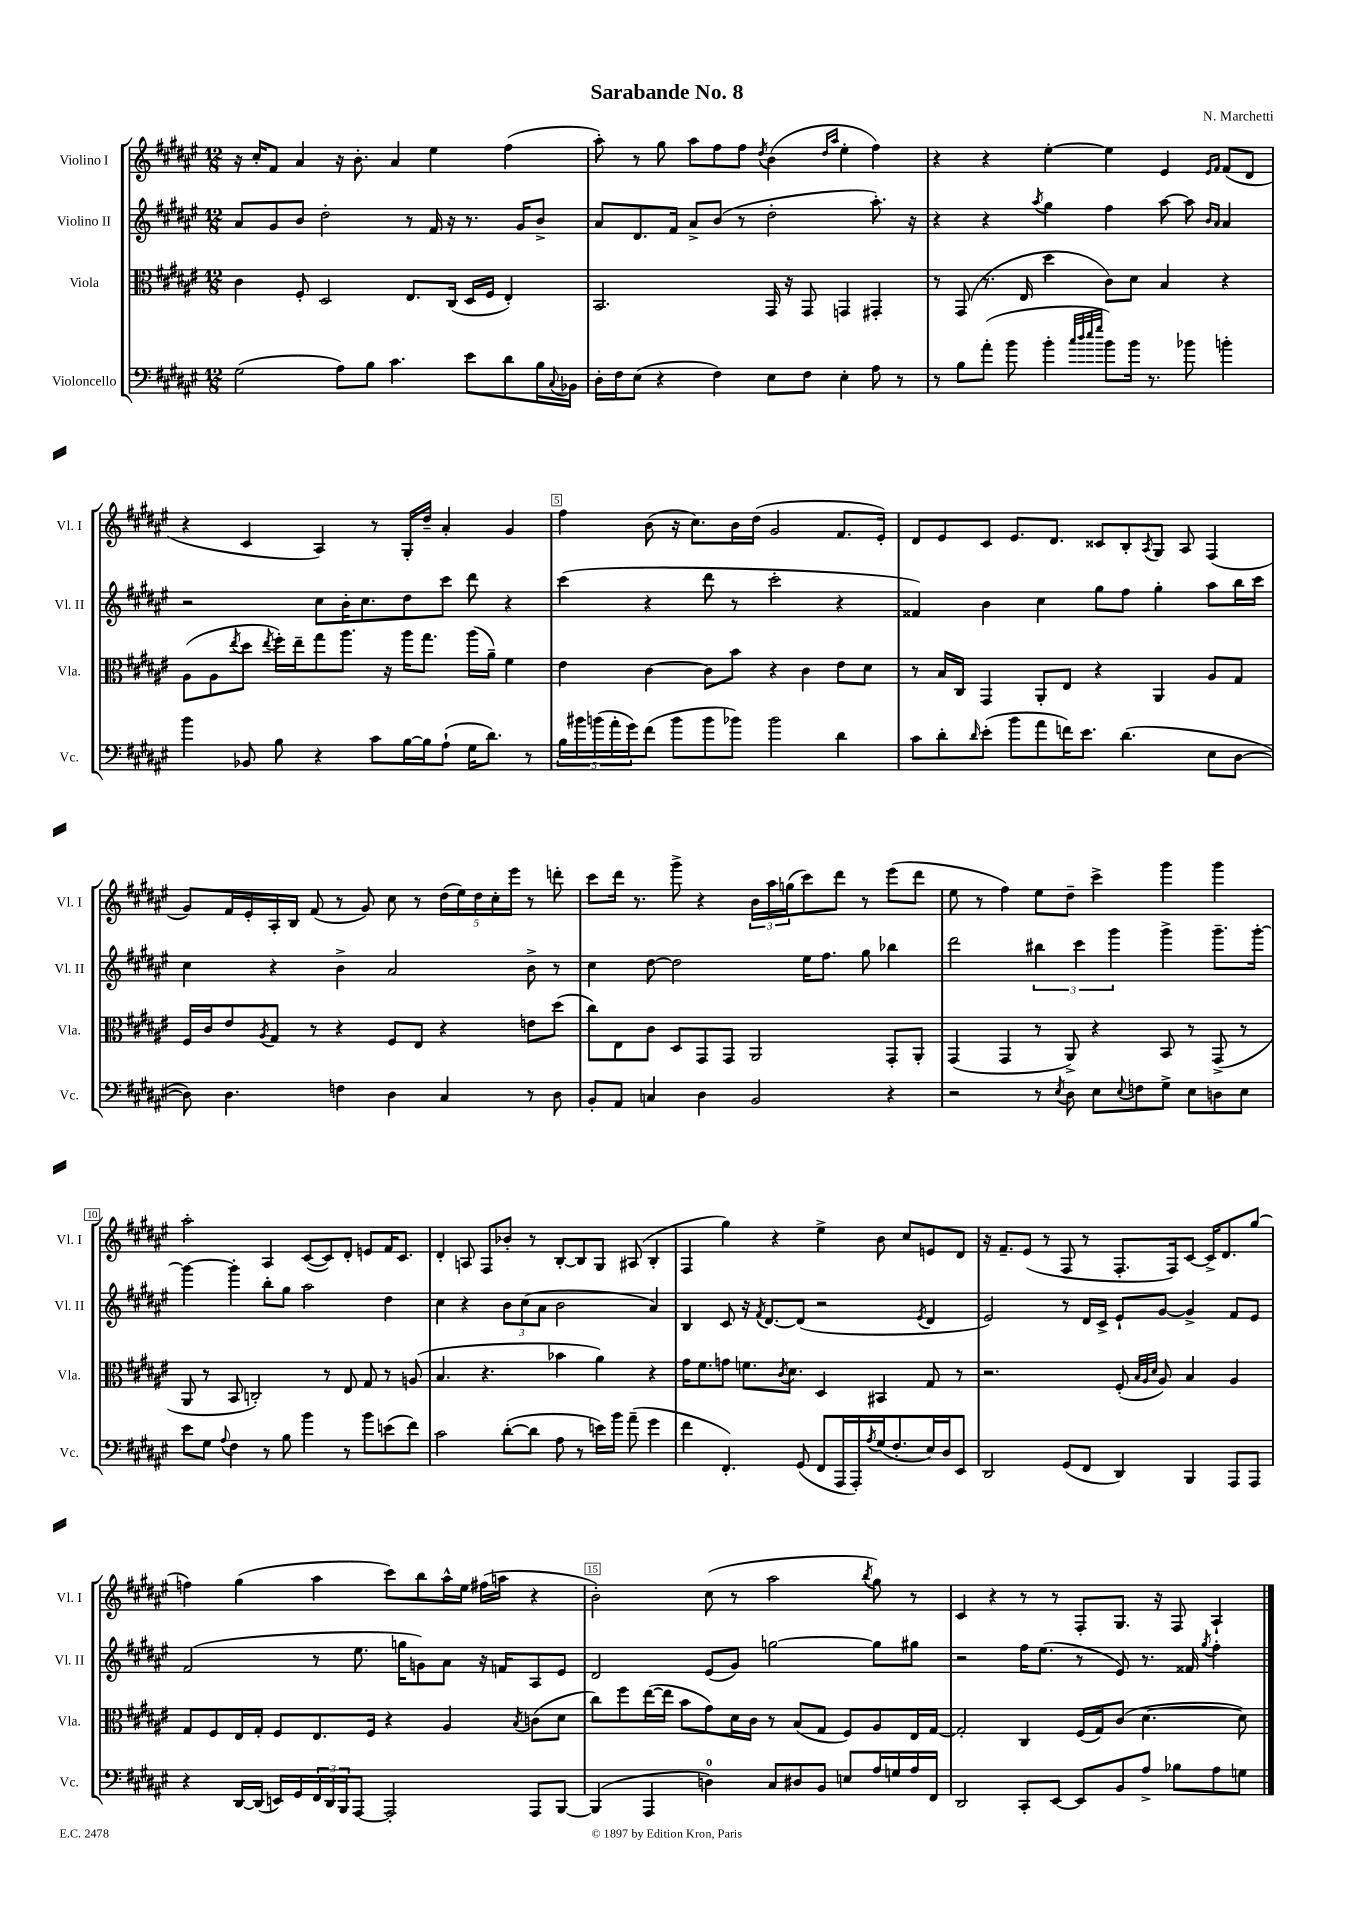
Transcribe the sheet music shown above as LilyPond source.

\header { title = "Sarabande No. 8" composer = "N. Marchetti" }
<<
\new StaffGroup <<
\new Staff = "s0" \with { instrumentName = "Violino I" shortInstrumentName = "Vl. I" } {
    \clef treble \key fis \major \numericTimeSignature \time 12/8
    r16 cis''16-. fis'8 ais'4 r16 b'8.-. ais'4 eis''4 fis''4( |
    ais''8-.) r8 gis''8 ais''8 fis''8 fis''8 \acciaccatura { dis''8 } b'4( \grace { dis''16 ais''16 } eis''4-. fis''4) |
    r4 r4 eis''4~-. eis''4 eis'4 \grace { eis'16 fis'16 } fis'8( dis'8 |
    r4 cis'4 ais4) r8 gis16-. dis''16-- ais'4-. gis'4 |
    fis''4 b'8( r16 cis''8.) b'16 dis''16( gis'2 fis'8. eis'16-.) |
    dis'8 eis'8 cis'8 eis'8. dis'8. cisis'8 b8-. \acciaccatura { ais8 } gis8 ais8 fis4( |
    gis'8) fis'16 eis'16-. ais16-. b16 fis'8( r8 gis'8) cis''8 r8 \tuplet 5/4 { dis''16( eis''16) dis''16 cis''16-. eis'''16 } r8 d'''8-. |
    cis'''8 dis'''16 r8. gis'''8-> r4 \tuplet 3/2 { b'16 ais''16 g''16( } cis'''8) dis'''8 r8 eis'''8( dis'''8 |
    eis''8 r8 fis''4) eis''8 dis''8-- cis'''4-> gis'''4 gis'''4 |
    ais''2-. ais4 cis'8~( cis'8) dis'8-. e'8 fis'16 cis'8. |
    dis'4-. a8 fis8 bes'8-. r8 b8~-. b8 gis8 ais8( b4-. |
    fis4 gis''4) r4 eis''4-> b'8 cis''8 e'8 dis'8 |
    r16 fis'8.-- eis'8( r8 fis8 r8 fis8.-. fis16) cis'8~ cis'16-> dis'8. gis''8( |
    f''4) gis''4( ais''4 cis'''8) b''8 ais''16-^ eis''16 fis''16( a''16 r4 |
    b'2-.) cis''8( r8 ais''2 \acciaccatura { b''8 } gis''8) r8 |
    cis'4 r4 r8 r8 fis8-. gis8. r16 fis8 ais4-! \bar "|." |
}
\new Staff = "s1" \with { instrumentName = "Violino II" shortInstrumentName = "Vl. II" } {
    \clef treble \key fis \major \numericTimeSignature \time 12/8
    ais'8 gis'8 b'8 dis''2-. r8 fis'16 r16 r8. gis'16 b'8-> |
    ais'8 dis'8. fis'16 ais'8-> b'8( r8 dis''2-. ais''8.-.) r16 |
    r4 r4 \acciaccatura { ais''8 } gis''4 fis''4 ais''8~ ais''8 \grace { b'16 ais'16 } ais'4 |
    r2 cis''8 b'16-. cis''8. dis''8 cis'''8 dis'''8 r4 |
    cis'''4( r4 dis'''8 r8 cis'''2-. r4 |
    fisis'4) b'4 cis''4 gis''8 fis''8 gis''4-. ais''8 b''16 cis'''16 |
    cis''4 r4 b'4-> ais'2 b'8-> r8 |
    cis''4 dis''8~ dis''2 eis''16 fis''8. gis''8 bes''4 |
    dis'''2 \tuplet 3/2 { bis''4 cis'''4 gis'''4 } gis'''4-> gis'''8.-- gis'''16~-. |
    gis'''4~ gis'''4-. b''8-. gis''8 ais''2 dis''4 |
    cis''4 r4 \tuplet 3/2 { b'8 cis''8( ais'8 } b'2 ais'4) |
    b4 cis'8 r16 \acciaccatura { fis'8 } dis'8.~ dis'8( r2 \acciaccatura { eis'8 } dis'4 |
    eis'2) r8 dis'16 cis'16-> eis'8-! gis'8~ gis'4-> fis'8 eis'8 |
    fis'2( r8 eis''8. g''16 g'8) ais'8 r16 f'16 ais8 eis'8 |
    dis'2 eis'8( gis'8) g''2~ g''8 gis''8 |
    r2 fis''16 eis''8.( r8 eis'8) r8. fisis'16 \acciaccatura { gis''8 } fis''4-. \bar "|." |
}
\new Staff = "s2" \with { instrumentName = "Viola" shortInstrumentName = "Vla." } {
    \clef alto \key fis \major \numericTimeSignature \time 12/8
    cis'4 fis8-. dis2 eis8. cis16( dis16 fis16 eis4-.) |
    b,2. gis,16 r16 gis,8 g,4 gis,4-. |
    r8 gis,8( r8. eis16 dis''4 cis'8) dis'8 b4 r4 |
    ais8( ais8 \acciaccatura { eis''8 } dis''8 \acciaccatura { eis''8 } fis''16-.) eis''16-- gis''8 ais''8. r16 ais''16 gis''8. ais''16( ais'16--) fis'4 |
    eis'4 cis'4~ cis'8 b'8 r4 cis'4 eis'8 dis'8 |
    r8 b16 cis16 gis,4 ais,8-. eis8 r4 ais,4 ais8 gis8 |
    fis16 cis'16 eis'8 \acciaccatura { ais8 } gis8 r8 r4 fis8 eis8 r4 e'8 dis''8( |
    cis''8) eis8 cis'8 dis8 gis,8 gis,8 ais,2 gis,8-. ais,8-. |
    gis,4( gis,4 r8 ais,8->) r4 b,8 r8 gis,8->( r8 |
    ais,8 r8 b,8 c2-.) r8 eis8 gis8 r8 a8( |
    b4. r4. bes'4 ais'4) r4 |
    gis'16 fis'8. g'8 f'8. \acciaccatura { cis'8 } dis'8. dis4 bis,4 gis8 r8 |
    r2. fis8-.( \grace { b32 ais32 dis'32 } ais8) b4 ais4 |
    gis8 fis8 eis16 gis16-. fis8 eis8. fis16 r4 ais4 \acciaccatura { b8 } c'8( dis'8 |
    cis''8) fis''8 eis''16~( eis''16 b'8 gis'8) dis'16 cis'16 r8 b8( gis8 fis8) ais8 eis16 gis16~ |
    gis2-. cis4 fis16( gis16) cis'8( dis'4.~ dis'8) \bar "|." |
}
\new Staff = "s3" \with { instrumentName = "Violoncello" shortInstrumentName = "Vc." } {
    \clef bass \key fis \major \numericTimeSignature \time 12/8
    gis2( ais8) b8 cis'4. eis'8 dis'8 b16 \appoggiatura { cis8 } bes,16 |
    dis16-. fis16 eis8( r4 fis4) eis8 fis8 eis4-. ais8 r8 |
    r8 b8 ais'8-.( b'8 b'4-. \grace { cis''32 dis''32 eis''32 gis''32 } b'8) b'16 r8. bes'8 b'4-. |
    b'4 bes,8 b8 r4 cis'8 b16~ b16 ais8-!( gis16 dis'8.) r8 |
    \tuplet 5/4 { b16 bis'16 b'16( ais'16-. gis'16) } fis'8( b'8 b'8 bes'8) bes'2 dis'4 |
    cis'8 dis'8-. \grace { dis'16 } eis'8-.( b'8 ais'8 f'16) eis'8. dis'4.( eis8 dis8~ |
    dis8) dis4. f4 dis4 cis4 r8 dis8 |
    b,8-. ais,8 c4 dis4 b,2 r4 |
    r2 r8 \acciaccatura { eis8 } dis8 eis8 \appoggiatura { eis8 } f8 gis8-> eis8 d8 eis8 |
    eis'8 gis8 \appoggiatura { ais8 } fis4 r8 b8 b'4 r8 b'8 e'8( fis'8) |
    cis'2 dis'8~-.( dis'8 ais8 r8 e'16) b'16 ais'8--( gis'4 |
    fis'4 fis,4.-.) gis,8( fis,8 ais,,16 ais,,16-.) \acciaccatura { ais8 } gis16( fis8.-. eis16) dis16 eis,8 |
    dis,2 gis,8( fis,8 dis,4) b,,4 ais,,8 ais,,8 |
    r4 dis,16~ dis,16( e,16) gis,16 \tuplet 3/2 { fis,16 dis,16 b,,16 } ais,,8~ ais,,2-. ais,,8 b,,8~ |
    b,,4( ais,,4 d4-0) cis8 dis8 b,8 e8 ais16 g16 ais16 fis,16 |
    dis,2 cis,8-. eis,8~ eis,8 b,8 ais8-> bes8 ais8 g8 \bar "|." |
}
>>
>>
\layout { \context { \Score \override BarNumber.break-visibility = ##(#f #t #t) barNumberVisibility = #(every-nth-bar-number-visible 5) \override BarNumber.stencil = #(make-stencil-boxer 0.1 0.3 ly:text-interface::print) } }
